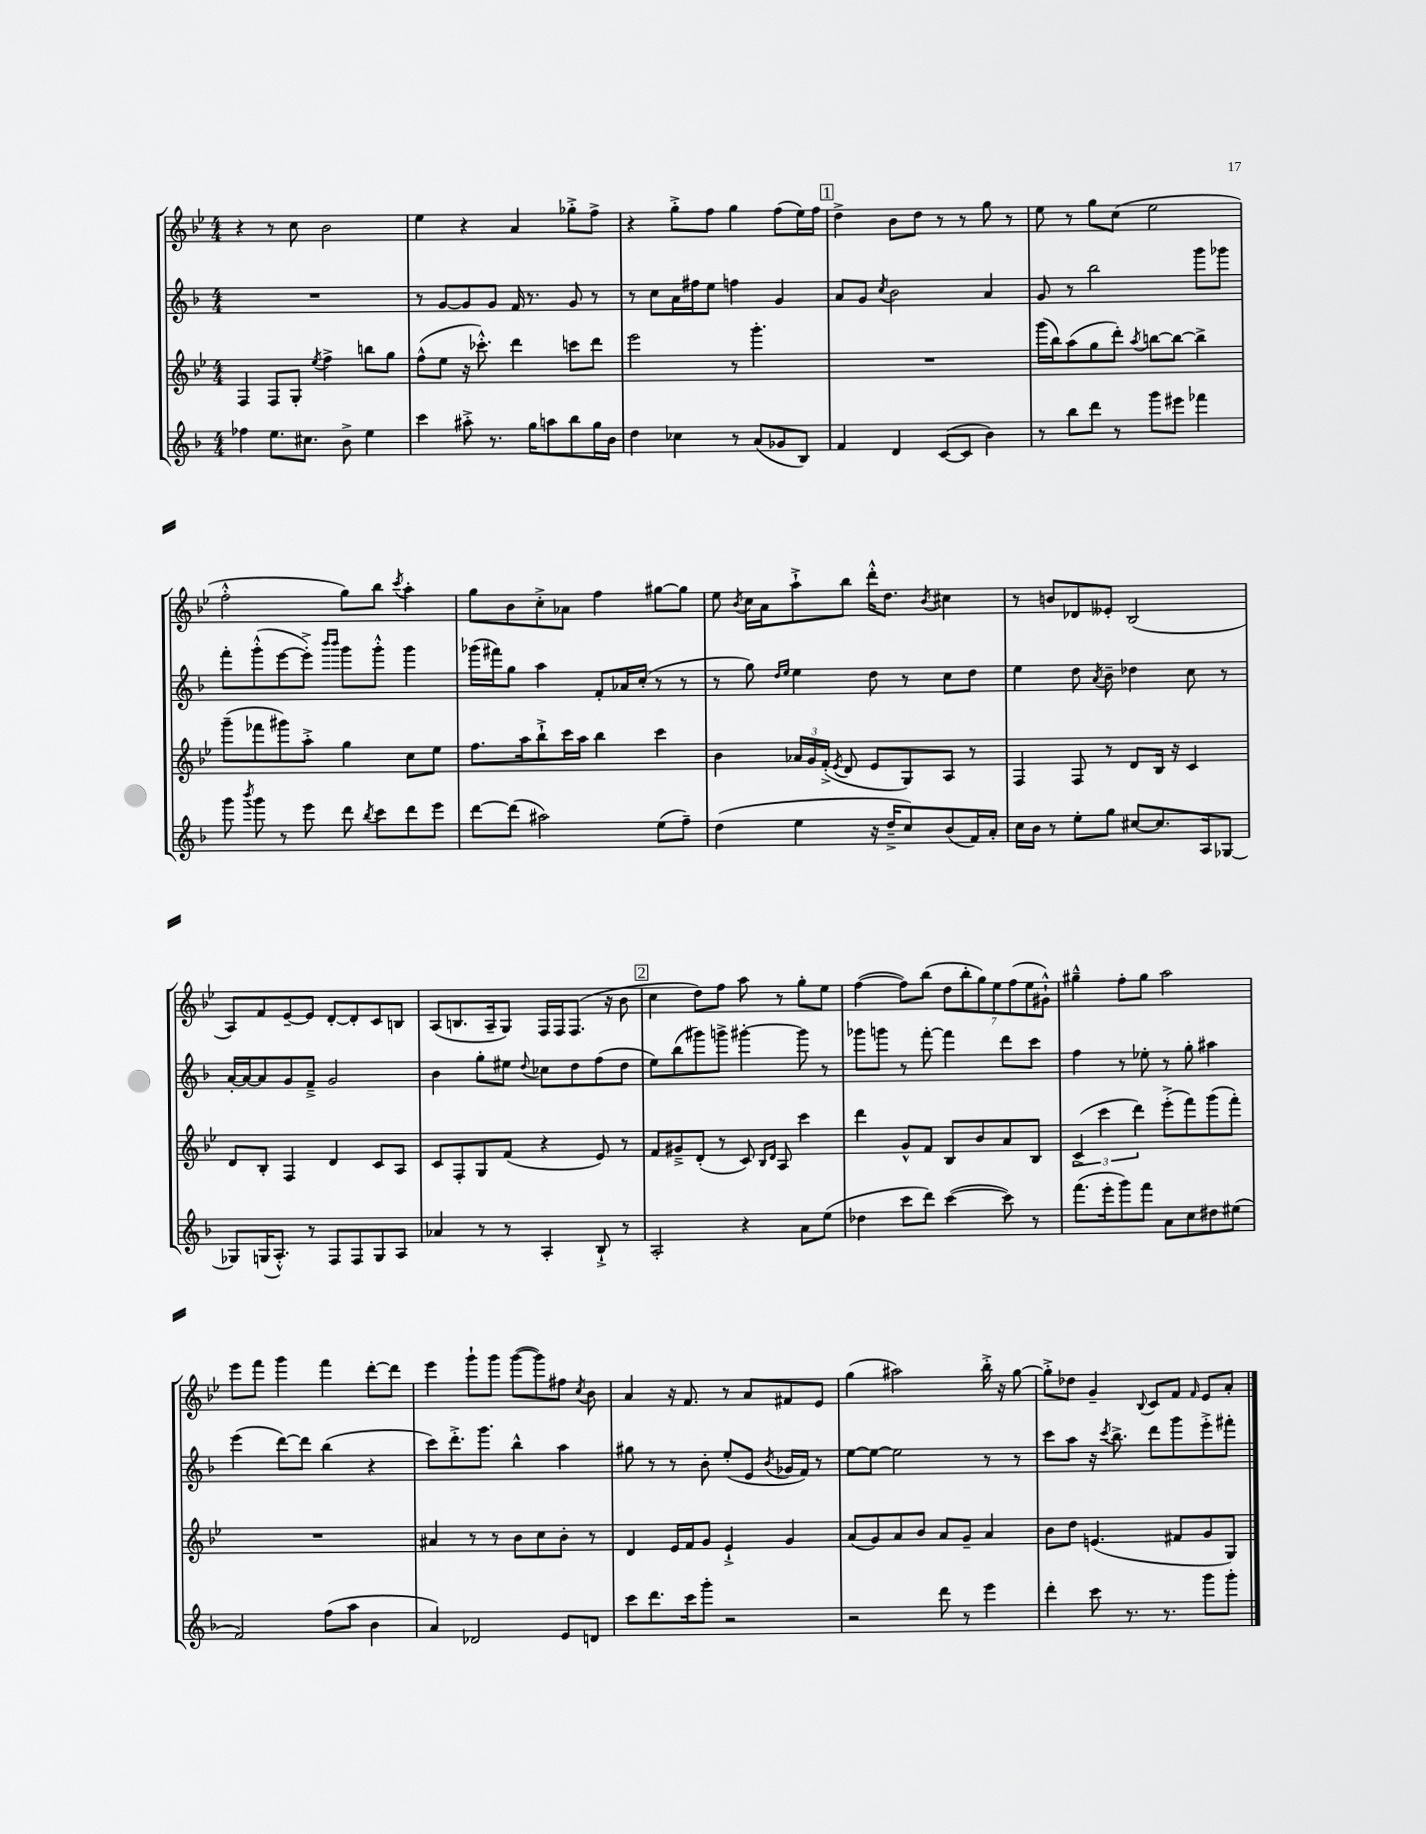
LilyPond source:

<<
\new StaffGroup <<
\new Staff = "s0" {
    \clef treble \key bes \major \numericTimeSignature \time 4/4
    \autoBeamOff r4 r8 c''8 bes'2 |
    ees''4 r4 a'4 ges''8[-.-> f''8]-> |
    r4 g''8[-.-> f''8] g''4 f''8[( ees''16) f''16] |
    \mark \markup { \box "1" } d''4-> bes'8[ d''8] r8 r8 g''8 r8 |
    ees''8 r8 g''8[ c''8]( ees''2 |
    f''2-.-^ g''8[) bes''8] \acciaccatura { c'''8 } a''4-. |
    g''8[ bes'8 c''8-.-> aes'8] f''4 gis''8[~ gis''8] |
    ees''8 \acciaccatura { bes'8 } c''16[ a'16 a''8-!-> bes''8] d'''16[-.-^ d''8.] \acciaccatura { bes'8 } cis''4 |
    r8 b'8[ des'8 eeses'8]-. bes2( |
    a8[) f'8 ees'8~-- ees'8] d'8[~-. d'8-. c'8 b8] |
    a8[( b8. a16-- g8]) f16[ f16 f8.]( r16 bes'8 |
    \mark \markup { \box "2" } c''4 d''8[) f''8] a''8 r8 g''8[-. ees''8] |
    f''4~( f''8[) bes''8]( \tuplet 7/4 { d''8[ bes''8-. g''8) ees''8 f''8( ees''8 gis'8]-!-^) } |
    gis''4---^ f''8[-. gis''8] a''2 |
    ees'''8[ f'''8] g'''4 f'''4 d'''8[~-. d'''8] |
    ees'''4 g'''8[-! g'''8] g'''8[~( g'''8) fis''8] \acciaccatura { c''8 } bes'8 |
    a'4 r16 f'8. r8 a'8[ fis'8 ees'8] |
    g''4( ais''2) bes''16-.-> r16 g''8~ |
    g''8[-.-> des''8] g'4-- \appoggiatura { bes8 } c'8[ f'8] \grace { f'16 } ees'8[ a'8]-. \bar "|." |
}
\new Staff = "s1" {
    \clef treble \key f \major \numericTimeSignature \time 4/4
    \autoBeamOff R1 |
    r8 g'8[~ g'8 g'8] f'16 r8. g'8 r8 |
    r8 c''8[ a'16 fis''16 e''8] f''4 g'4 |
    \mark \markup { \box "1" } a'8[ g'8] \acciaccatura { c''8 } bes'2 a'4 |
    g'8 r8 bes''2 g'''8[ ges'''8] |
    f'''8[-. g'''8-.-^( e'''8~ e'''8]-.->) \grace { bes'''16[ bes'''16] } g'''8[ g'''8]-.-^ g'''4 |
    ges'''16[( fis'''16) g''8] a''4 f'8[-. aes'16 c''16]-.( r8 r8 |
    r8 g''8) \grace { d''16[ e''16] } e''4 d''8 r8 c''8[ d''8] |
    e''4 d''8 \acciaccatura { a'8 } bes'8-- des''4 c''8 r8 |
    a'16[~-. a'16~ a'8 g'8 f'8]---> g'2 |
    bes'4 g''8[-. eis''8] \appoggiatura { d''8 } ces''8[ d''8 f''8( d''8] |
    \mark \markup { \box "2" } e''8[) bes''8( gis'''8) g'''8]-> gis'''4~-. gis'''8 r8 |
    ges'''8[ g'''8] r8 f'''8~-. f'''4 d'''8[ c'''8] |
    f''4 r8 ees''8-. r8 g''8-. ais''4 |
    e'''4( d'''8[~) d'''8] bes''4( r4 |
    c'''8[) d'''8.-.-> g'''8.] bes''4-^ a''4 |
    gis''8 r8 r8 bes'8-. e''8[-.( e'8] \acciaccatura { bes'8 } ges'16[ f'16]) r8 |
    e''8[~ e''8]~ e''2 r8 r8 |
    c'''8[ a''8] r16 \acciaccatura { c'''8 } bes''8.-> d'''8[ g'''8 e'''8-.-> fis'''8]-. \bar "|." |
}
\new Staff = "s2" {
    \clef treble \key bes \major \numericTimeSignature \time 4/4
    \autoBeamOff f4 f8[ g8]-. \acciaccatura { ees''8 } f''4-> b''8[ g''8] |
    f''8[-^( ees''8] r16 ces'''8.-.-^) d'''4 c'''8[ d'''8] |
    ees'''2 r8 g'''4.-. |
    \mark \markup { \box "1" } R1 |
    g'''16[( bes''16) a''8( g''8 d'''8]-.) \acciaccatura { a''8 } b''8[~ b''8]~ b''4-> |
    g'''8[--( fes'''8 gis'''8) a''8]-.-> g''4 c''8[ ees''8] |
    f''8.[ a''16 bes''8-!-> c'''16 a''16] bes''4 c'''4 |
    bes'4 \tuplet 3/2 { aes'16[ g'16 f'16]-.->( } \acciaccatura { ees'8 } d'8 ees'8[ g8) a8] r8 |
    f4 f8 r8 d'8[ bes16] r16 c'4 |
    d'8[ bes8]-. f4 d'4 c'8[ a8] |
    c'8[ f8-. g8 f'8]( r4 ees'8) r8 |
    \mark \markup { \box "2" } f'8[ gis'8---> d'8]-.( r8 c'8) \grace { bes16[ d'16] } a8 c'''4 |
    d'''4 g'8[-^ f'8] bes8[ bes'8 a'8 bes8] |
    \tuplet 3/2 { c'4->( c'''4 d'''4) } ees'''8[-.->( f'''8) g'''8( f'''8]-.) |
    R1 |
    ais'4 r8 r8 bes'8[ c''8 bes'8]-. r8 |
    d'4 ees'16[ f'16 g'8] ees'4-!-> g'4 |
    a'8[( g'8) a'8 bes'8] a'8[ g'8]-- a'4 |
    bes'8[ d''8] e'4.( fis'8[ g'8 g8]) \bar "|." |
}
\new Staff = "s3" {
    \clef treble \key f \major \numericTimeSignature \time 4/4
    \autoBeamOff fes''4 e''8.[ cis''8.] bes'8-> e''4 |
    c'''4 ais''8-.-> r8. g''16[ a''8 bes''8 g''16 bes'16] |
    d''4 ces''4 r8 a'8[( ges'8 bes8]) |
    \mark \markup { \box "1" } f'4 d'4 c'8[~( c'8] bes'4) |
    r8 bes''8[ d'''8] r8 g'''8[ eis'''8] fes'''4 |
    g'''8 \acciaccatura { bes'''8 } g'''8 r8 e'''8 d'''8 \acciaccatura { bes''8 } c'''8[ d'''8 e'''8] |
    d'''8[~ d'''8]( ais''2) e''8[( f''8]--) |
    d''4( e''4 r16 d''16[---> c''8) bes'8( f'16) a'16]-. |
    c''16[ bes'16] r8 e''8[-. g''8] cis''8[~ cis''8. a16 ges8]~ |
    ges8[ g16( a8.]-.-^) r8 f8[ f8 g8 a8] |
    aes'4 r8 r8 a4-. bes8-!-> r8 |
    \mark \markup { \box "2" } a2-. r4 a'8[ e''8]( |
    des''4 c'''8[ d'''8]) c'''4~( c'''8) r8 |
    f'''8.[( e'''16-. g'''8) f'''8] a'8[ c''8 dis''8 eis''8]( |
    f'2) f''8[( a''8] bes'4 |
    a'4) des'2 e'8[ d'8] |
    c'''8[ d'''8. c'''16 g'''8]-. r2 |
    r2 d'''8 r8 e'''4 |
    d'''4-. c'''8 r8. r8. g'''8[ g'''8]-. \bar "|." |
}
>>
>>
\layout { \context { \Score \remove "Bar_number_engraver" } }
